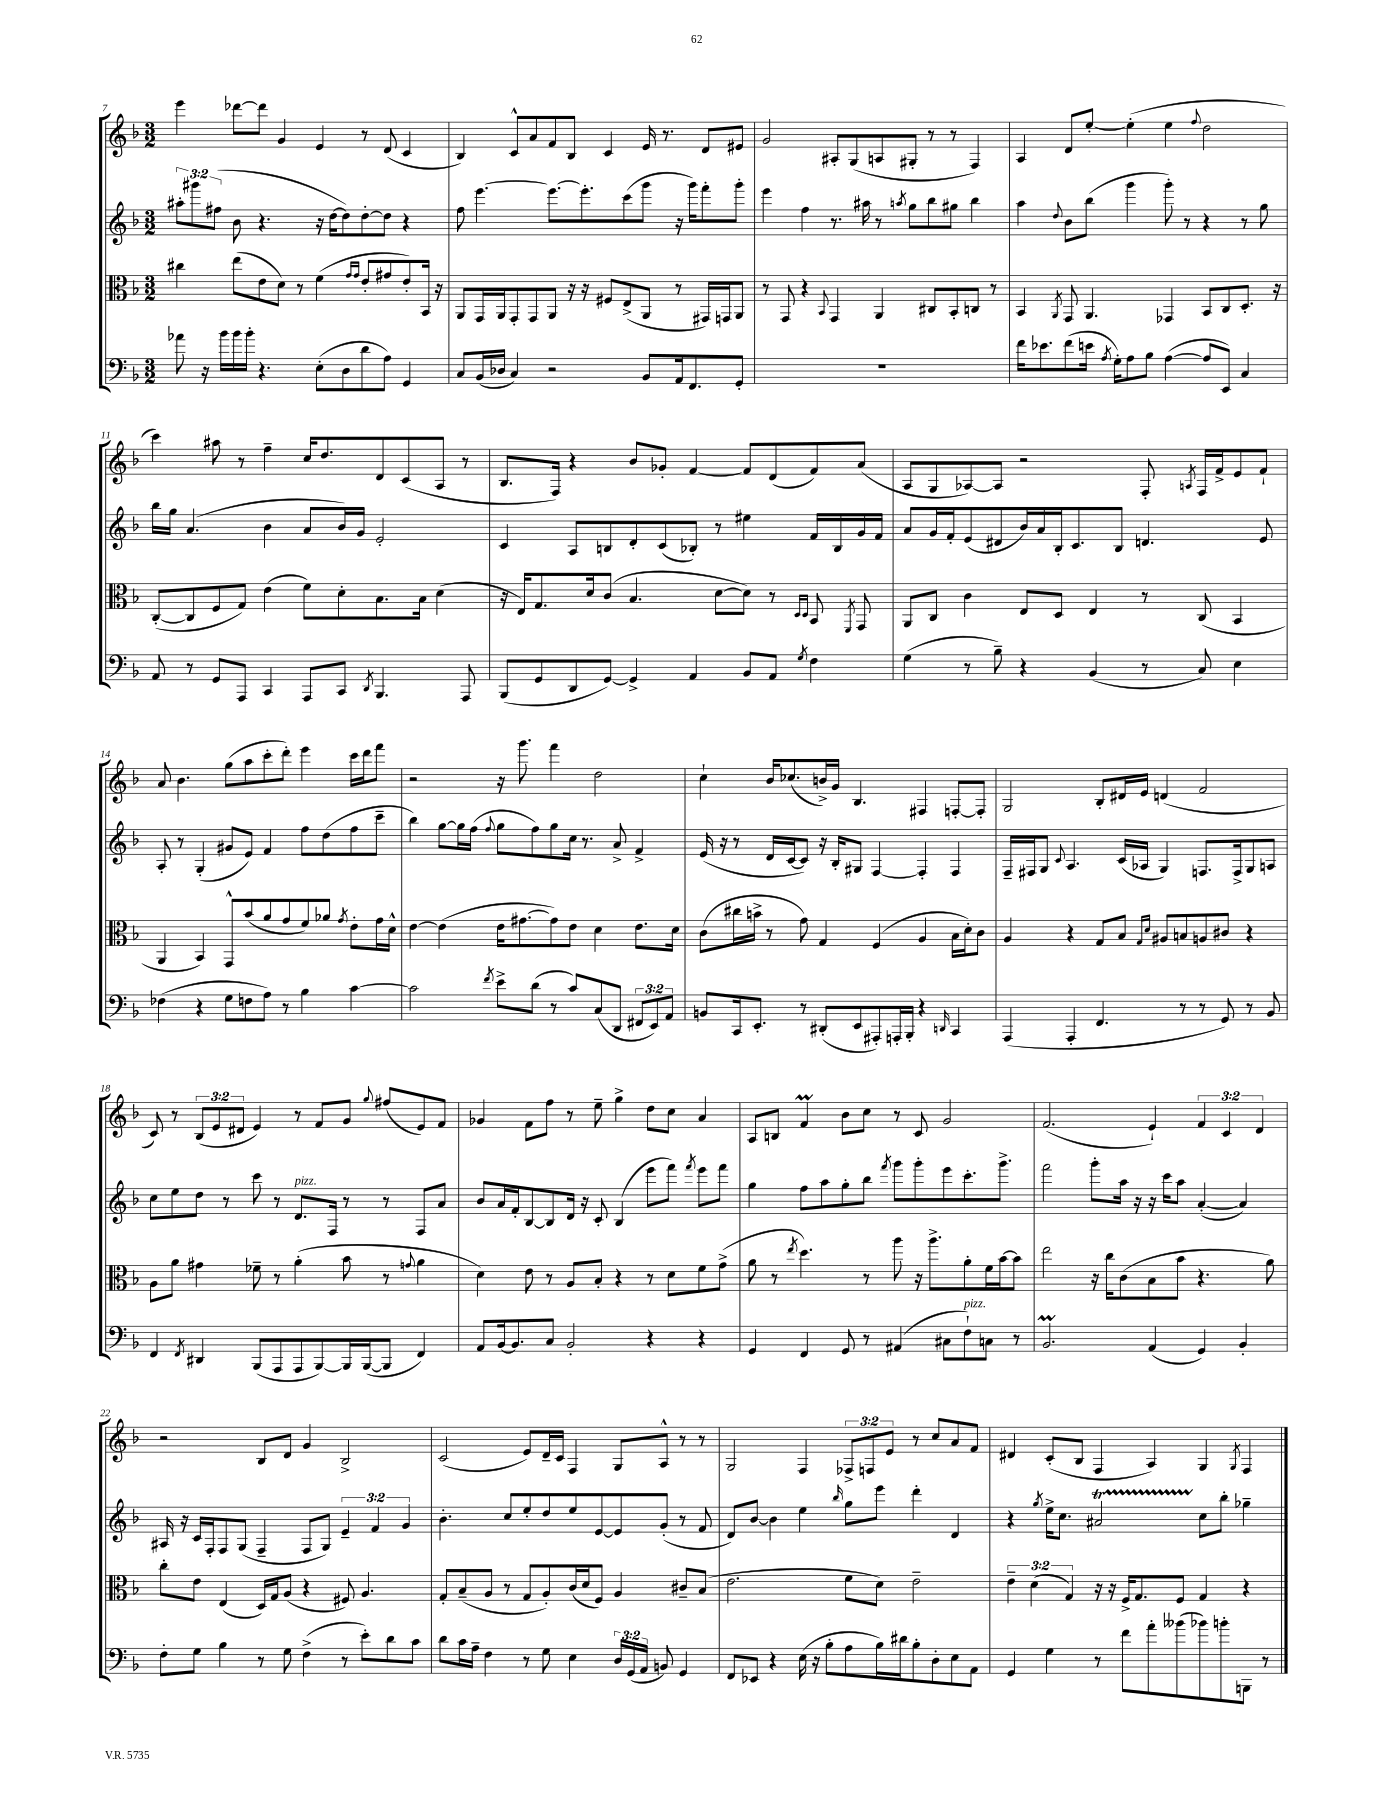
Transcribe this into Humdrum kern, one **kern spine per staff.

**kern	**kern	**kern	**kern
*part4	*part3	*part2	*part1
*staff4	*staff3	*staff2	*staff1
*clefF4	*clefC3	*clefG2	*clefG2
*k[b-]	*k[b-]	*k[b-]	*k[b-]
*M3/2	*M3/2	*M3/2	*M3/2
=7	=7	=7	=7
8a-X\	4cc#X\	12aa#X'\L	4eee\
.	.	12ggg#X\	.
16r	.	.	.
.	.	(12ff#X\J	.
16b-\LL	.	.	.
16b-\	(8ee\L	8b-\	[8ddd-X\L
16b-'\JJ	.	.	.
4.r	8e\	4.r	8ddd-\J]
.	8d\J)	.	4g/
.	8r	.	.
(8E'\L	(4f\	16r	4e/
.	.	[16dd\KL	.
8D\	.	8dd\])	.
.	16qqg/LL	.	.
.	16qqg/JJ	.	.
8d\	8e'/L	[8dd'\	8r
8A\J)	8g#X/	8dd\J]	(8d/
4GG/	8e'/)	4r	4c/
.	16BB-/Jk	.	.
.	16r	.	.
=8	=8	=8	=8
8C/L	8AA/L	8ff\	4B-/)
(16BB-/L	16GG/L	[4.eee\	.
16D-X/JJ	16AA/J	.	.
4C/)	8GG'/	.	8c^^/L
.	8GG/	.	8a/
2r	8AA/J	8.eee\L_	8f/
.	16r	.	8B-/J
.	16r	8.eee'\]	.
.	8F#X/L	.	4c/
.	(8E^/	(8ccc\	.
8BB-/L	8AA/J	8ggg\J	16e/
.	.	.	8.r
16AA/k	8r	16r	.
8.FF/	.	16ggg\KL)	.
.	16GG#X/LL)	8fff'\	8d/L
.	16GGn/J	.	.
8GG'/J	8AA/J	8ggg'\J	8e#X/J
=9	=9	=9	=9
1.r	8r	4eee\	2g/
.	8GG/	.	.
.	4r	4ff\	.
.	8qqBB-/	.	.
.	4GG/	8.r	8A#X'/L
.	.	.	(8G/
.	.	16aa#X\	.
.	4AA/	8r	8An/
.	.	8qaan/	.
.	.	8gg\L	8G#X'/J
.	8C#X/L	8bb-\	8r
.	8BB-'/	8gg#X\J	8r
.	8Cn/J	4bb-\	4F/)
.	8r	.	.
=10	=10	=10	=10
16f\KL	4BB-/	4aa\	4A/
8.e-X\	.	.	.
.	8qAA/	8qqdd/	.
(8f\	8GG/	8b-\L	8d/L
16en\Jk	4.AA/	(8bb-\J	[8ee'/J
8qA/	.	.	.
16G'\KL)	.	.	.
8A\	.	4ggg\	(4ee'\]
8B-\J	.	.	.
([4A\	4GG-X/	8ggg'\)	4ee\
.	.	8r	.
.	.	.	8qqff/
8A/L]	8BB-/L	4r	2dd\
8EE/J)	8C/	.	.
4C/	8.D'/J	8r	.
.	.	8gg\	.
.	16r	.	.
!!LO:LB:g=z
=11	=11	=11	=11
8AA/	([8C'/L	16bb-\LL	4ccc\)
.	.	16gg\JJ	.
8r	8C/]	(4.a/	.
8GG/L	8F/	.	8aa#X\
8AAA/J	8G/J)	.	8r
4CC/	(4e\	4b-\	4ff~\
8AAA/L	8f\L)	8a/L	16cc/KL
.	.	.	8.dd/
8CC/J	8d'\	16b-/L)	.
.	.	16g/JJ	.
8qDD/	.	.	.
4.BBB-/	8.B-\	2e'/	8d/
.	.	.	(8c/
.	16B-\Jk	.	.
.	(4d\	.	8A/J
8AAA/	.	.	8r
=12	=12	=12	=12
(8BBB-/L	16r	4c/	8.B-/L
.	16E/KL)	.	.
8GG/	8.G/	.	.
.	.	.	16F/Jk)
8DD/	.	8A/L	4r
.	16d/k	.	.
[8GG/J)	(8c/J	8Bn/	.
4GG^/]	4.B-/	8d'/	8b-/L
.	.	(8c/	8g-X'/J
4AA/	.	8B-X'/J)	[4f/
.	[8d\L	8r	.
8BB-/L	8d\J])	4ee#X\	8f/L]
8AA/J	8r	.	(8d/
.	16qqD/LL	.	.
8qG/	16qqD/JJ	.	.
4F\	8BB-/	16f/LL	8f/)
.	.	16B-/	.
.	8qFF/	.	.
.	8GG/	16g/	(8a/J
.	.	16f/JJ	.
=13	=13	=13	=13
(4G\	8AA/L	8a/L	8A/L
.	8C/J	16g/L	8G/
.	.	16f'/J	.
8r	4c\	(8e/	[8A-X/)
8B-~\)	.	8d#X/	8A-/J]
4r	8E/L	16b-/L)	2r
.	.	16a/	.
.	8D/J	16B-'/J	.
.	.	8.c/	.
(4BB-/	4E/	.	.
.	.	8B-/J	.
8r	8r	4.dn/	8F'/
.	.	.	8qAn/
8C/)	(8C/	.	16F/LL
.	.	.	16f^/J
4E\	4BB-/	.	8e/
.	.	8e/	8f`/J
!!LO:LB:g=z
=14	=14	=14	=14
(4F-X\	4AA/	8A'/	8a/
.	.	8r	4.b-\
4r	4BB-/)	(4G'/	.
8G\L	8GG^^/L	8g#X/L	(8gg\L
8Fn\	(8b-/	8e/J)	8aa\
8A\J)	8a/	4f/	8ccc'\
8r	8g/	.	8ddd'\J)
4B-\	8f/)	8ff\L	4eee\
.	8a-X/J	(8dd\	.
.	8qg/	.	.
[4c\	8e'\L	8ff\	16ccc\LL
.	.	.	16ddd\J
.	16g\L	8ccc~\J	8fff\J
.	16d^^\JJ	.	.
=15	=15	=15	=15
2c\]	[4e\	4bb-\)	2r
.	(4e\]	[8gg\L	.
.	.	16gg\L]	.
.	.	(16ff\JJ	.
8qf/	.	8qqff/	.
8e^\L	16e\KL	8gg\L	16r
.	[8.g#X\	.	8.ggg\
(8d\J	.	8ff\)	.
8r	8g#\])	8gg\	4fff\
8c/L)	8e\J	16cc\Jk	.
.	.	8.r	.
(8C/	4d\	.	2dd\
8DD/J	.	8a^/	.
12FF#X/L	8.e\L	4f^/	.
12EE/)	.	.	.
12AA/J	.	.	.
.	16d\Jk	.	.
=16	=16	=16	=16
8BBn/L	(8c\L	(16e/	4cc`\
.	.	16r	.
16CC/k	16cc#X\L	8r	.
8.EE'/J	16bn^\JJ	.	.
.	8r	16d/LL	16b-/KL
.	.	[16c/J	(8.cc-X/
8r	8g\)	8c/J])	.
(8DD#X'/L	4G/	16r	16bn^/L)
.	.	16B-'/KL	16g/JJ
8EE/	.	8G#X/J	4.B-/
8AAA#X'/)	(4F/	[4F/	.
16AAAn'/L	.	.	.
16BBB-'/JJ	.	.	.
4r	4A/	4F'/]	4F#X/
16qqDDn/	.	.	.
4CC/	16B-\LL	4F/	[8Fn'/L
.	16d'\J)	.	.
.	8c\J	.	8F'/J]
=17	=17	=17	=17
(4AAA/	4A/	16F~/LL	2G/
.	.	16F#X/J	.
.	.	8G/J	.
.	.	8qqc/	.
4AAA'/	4r	4.A/	.
4.FF/	8G/L	.	8B-'/L
.	8B-/J	(16c/LL	16d#X/L
.	.	16A-X/JJ	16e/JJ
.	16qqG/LL	.	.
.	16qqd/JJ	.	.
.	8A#X/L	4G/)	(4dn/
8r	8Bn/	.	.
8r	8An/	8.Fn/L	2f/
8GG/)	8c#X/J	.	.
.	.	16F^/k	.
8r	4r	8G/	.
8BB-/	.	8An/J	.
!!LO:LB:g=z
=18	=18	=18	=18
4FF/	8A\L	8cc\L	8c/)
.	8a\J	8ee\	8r
8qFF/	.	.	.
4DD#X/	4g#X\	8dd\J	(12B-/L
.	.	.	12e/
.	.	8r	.
.	.	.	12d#X/J
(8BBB-/L	8f-X~\	8ccc\	4e/)
8AAA/	8r	8r	.
!	!	!LO:TX:a:i:t=pizz.	!
8AAA/	(4a'\	8.d/L	8r
[8BBB-/)	.	.	8f/L
.	.	16F/Jk	.
16BBB-/L]	8b-\	8r	8g/J
([16BBB-/J	.	.	.
.	.	.	8qqgg/
8BBB-/J]	8r	8r	(8ff#X/L
.	8qqgn/	.	.
4FF/)	4a\	8F/L	8e/)
.	.	8a/J	8f/J
=19	=19	=19	=19
8AA/L	4d\)	8b-/L	4g-X/
[16BB-/k	.	16a/L	.
8.BB-/]	.	16f'/J	.
.	8e\	[8B-/	8f\L
8C/J	8r	8B-/]	8ff\J
2BB-'/	8A/L	16d/Jk	8r
.	.	16r	.
.	8B-'/J	8c'/	8ee~\
.	4r	(4B-/	4gg^\
4r	8r	8eee\L	8dd\L
.	8d\L	8fff\J)	8cc\J
.	.	8qfff/	.
4r	8f\	8eee\L	4a/
.	(8g^\J	8fff\J	.
=20	=20	=20	=20
4GG/	8a\	4gg\	8A/L
.	8r	.	8Bn/J
.	8qee/	.	.
4FF/	4.dd\)	8ff\L	4fM/
.	.	8aa\	.
8GG/	.	8gg'\	8b-\L
8r	8r	8bb-\J	8cc\J
.	.	8qfff/	.
(4AA#X/	8aa\	8ggg\L	8r
.	16r	8ggg'\	8c/
.	8.aa^\L	.	.
8C#X\L	.	8eee\	2g/
!LO:TX:a:i:t=pizz.	!	!	!
8F`\)	8a'\	8.ccc'\	.
8Cn\J	16f\L	.	.
.	[16b-\J	8.ggg^\J	.
8r	8b-\J]	.	.
=21	=21	=21	=21
2.BB-M/	2ee\	2fff\	(2.f/
.	16r	8ggg'\L	.
.	16cc\KL	.	.
.	(8c\	16aa\Jk	.
.	.	16r	.
(4AA/	8B-\	16r	4e`/)
.	.	16ccc\KL	.
.	8b-\J	8aa\J	.
4GG/)	4.r	([4a'/	6f/
.	.	.	6c/
4BB-'/	.	4a/])	.
.	.	.	6d/
.	8a\)	.	.
!!LO:LB:g=z
=22	=22	=22	=22
8F'\L	8cc'\L	16A#X/	2r
.	.	16r	.
8G\J	8e\J	16c/LL	.
.	.	16F'/J	.
4B-\	(4E/	8F/	.
.	.	(8G/J	.
8r	16D/LL)	4F~/	8B-/L
.	16G/J	.	.
8G\	(8A/J	.	8d/J
(4F^\	4r	8F/L	4g/
.	.	8G/J)	.
8r	8F#X/)	6e~/	2B-^/
8e'\L)	4.A/	.	.
.	.	6f/	.
8d\	.	.	.
.	.	6g/	.
8c\J	.	.	.
=23	=23	=23	=23
8d\L	8G'/L	4.b-'\	(2c/
16c\L	(8B-~/	.	.
16A~\JJ	.	.	.
4F\	8A/J	.	.
.	8r	8cc/L	.
8r	8G/L	8ee'/	8e/L)
8G\	8A'/)	8dd/	16d~/L
.	.	.	16c/JJ
4E\	(16c/L	8ee/	4F/
.	16d/J	.	.
.	8F/J)	[8e/	.
24D/LL	4A/	8e/]	8G/L
(24GG/	.	.	.
24AA/JJ	.	.	.
8BBn/)	.	(8g'/J	8A^^/J
4GG/	8c#X~/L	8r	8r
.	(8B-/J	8f/	8r
=24	=24	=24	=24
8FF/L	2.e\	8d/L)	2G/
8EE-X/J	.	[8b-/J	.
4r	.	4b-\]	.
(16E\	.	4ee\	4F/
16r	.	.	.
8B-'\L	.	.	.
.	.	16qqbb-/	.
8A\	8f\L	8gg\L	12F-X^/L
.	.	.	12Fn/
16B-\L)	8d\J)	8eee\J	.
.	.	.	12e/J
16d#X\J	.	.	.
8B-'\	2e~\	4ddd'\	8r
8D'\	.	.	8cc/L
8E\	.	4d/	8a/
8AA\J	.	.	8f/J
=25	=25	=25	=25
4GG/	6e~\	4r	4d#X/
.	(6d\	.	.
.	.	8qgg/	.
4G\	.	16ee^\KL	(8c'/L
.	.	8.cc\J	.
.	6G/)	.	.
.	.	.	8B-/J
8r	16r	2a#Xt/	4F/
.	16r	.	.
8f\L	16F^/KL	.	.
.	8.G/	.	.
8a'\	.	.	4A/)
(8b--X\	8F/J	.	.
8b-X\)	4G/	8cc\L	4G/
8bn'\	.	8bb-'\J	.
.	.	.	8qG/
8BBBn\J	4r	4gg-X~\	4F/
8r	.	.	.
==	==	==	==
*-	*-	*-	*-
